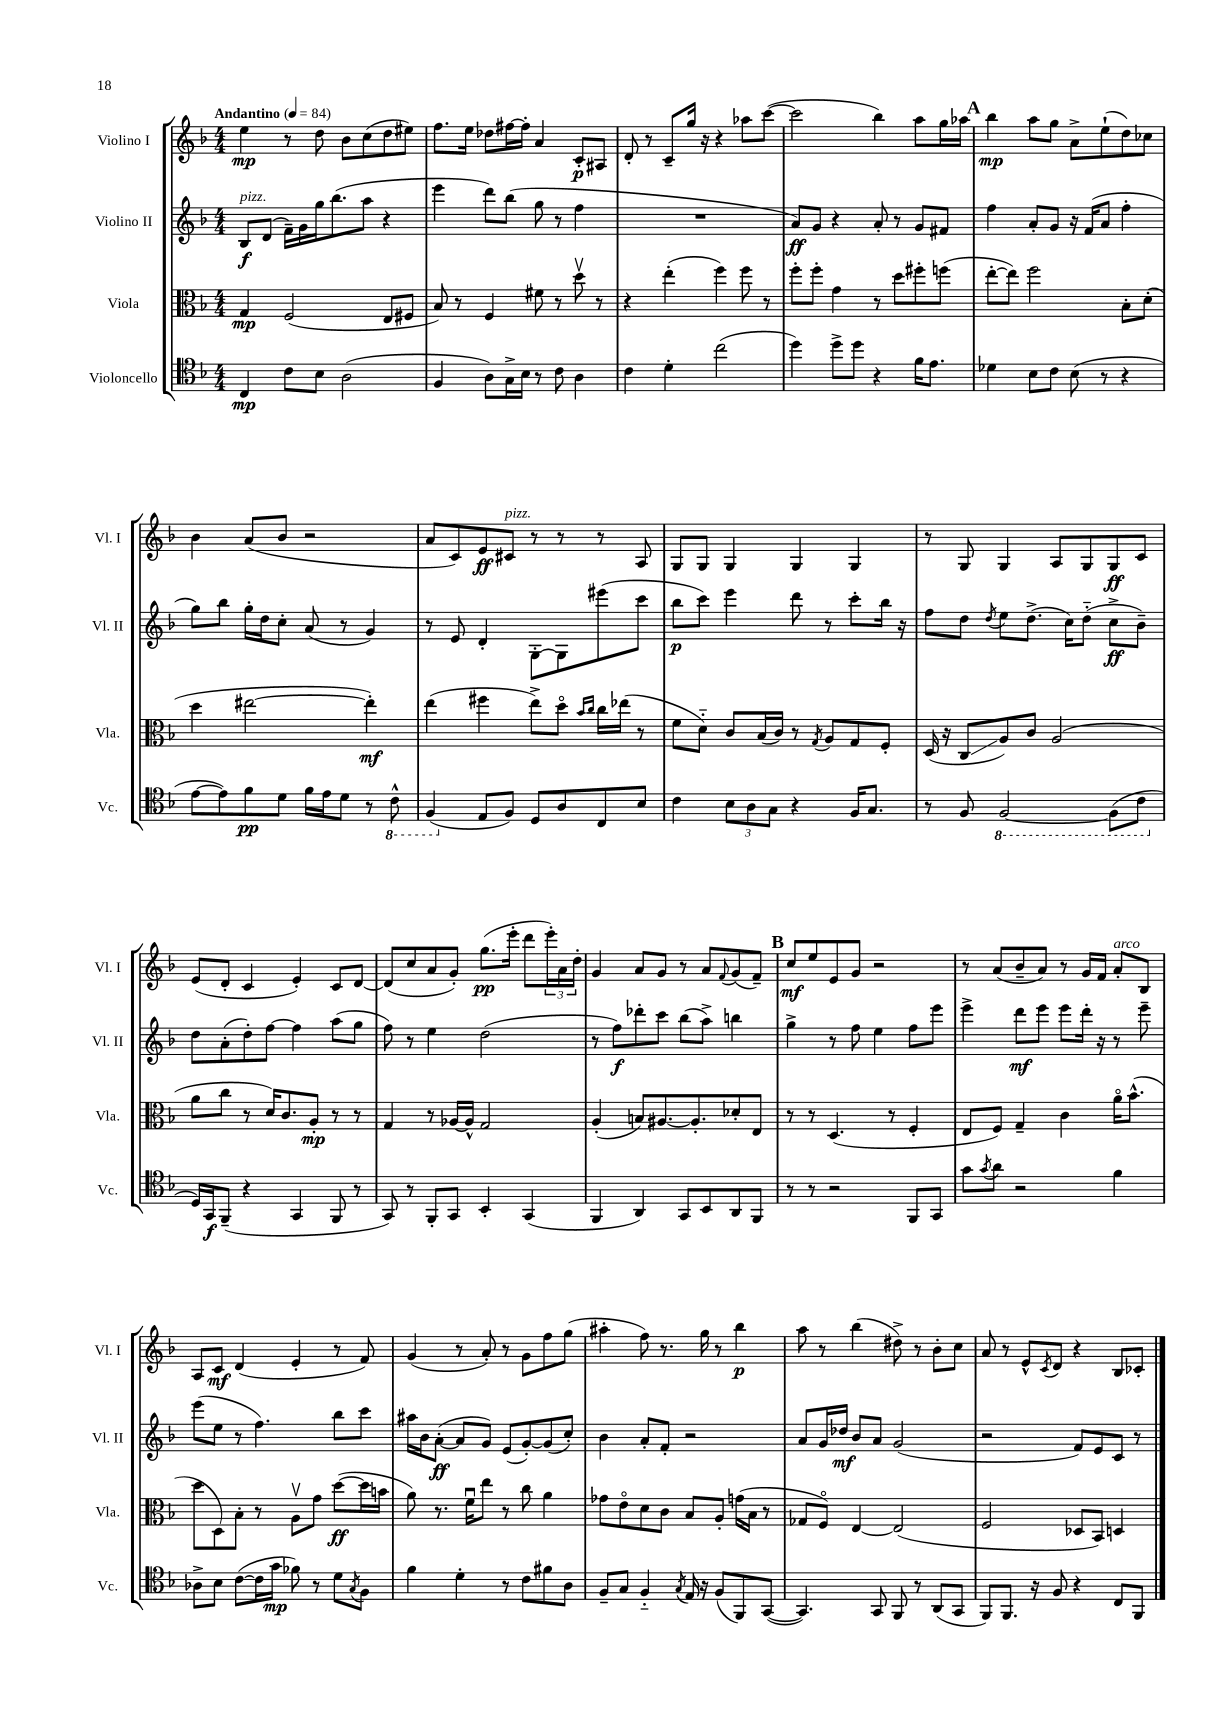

**kern	**kern	**kern	**kern
*staff4	*staff3	*staff2	*staff1
*clefC4	*clefC3	*clefG2	*clefG2
*k[b-]	*k[b-]	*k[b-]	*k[b-]
*M4/4	*M4/4	*M4/4	*M4/4
*MM84	*MM84	*MM84	*MM84
4C	4G	8B-	4ee
.	.	(8d	.
8c	(2F	16f~)	8r
.	.	16g	.
8B-	.	16gg	8dd
.	.	(8.bb-	.
(2A	.	.	8b-
.	.	8aa	(8cc
.	8E	4r	8dd
.	8F#	.	8ee#)
=	=	=	=
4F	8B-)	4eee	8.ff
.	8r	.	.
.	.	.	16ee
8A)	4F	8ddd)	8dd-
16G^	.	(8bb-	[16ff#
16B-	.	.	16ff#']
8r	8f#	8gg	4a
8c	8r	8r	.
4A	8ddv	4ff	8c'
.	8r	.	8A#
=	=	=	=
4c	4r	1r	8d'
.	.	.	8r
4d'	(4ee'	.	8c~
.	.	.	16gg
.	.	.	16r
(2cc	4ff)	.	4r
.	8ff	.	8aa-
.	8r	.	([8ccc
=	=	=	=
4dd)	8ff'	8a)	2ccc]
.	8ff'	8g	.
8dd^	4g	4r	.
8dd	.	.	.
4r	8r	8a'	4bb-)
.	8dd	8r	.
16f	8ff#'	8g	8aa
8.e	.	.	.
.	(8ff	8f#	16gg
.	.	.	16aa-
=	=	=	=
4d-	[8ee'	4ff	4bb-
.	8ee])	.	.
8B-	2ff	8a'	8aa
8c	.	8g	8gg
(8B-	.	16r	8a^
.	.	(16f	.
8r	.	8a	(8ee`
4r	8B-'	4ff'	8dd)
.	(8d'	.	8cc-
=	=	=	=
[8e	4dd	8gg)	4b-
8e])	.	8bb-	.
8f	[2ee#	16gg'	(8a
.	.	16dd	.
8d	.	8cc'	8b-
16f	.	(8a	2r
16e	.	.	.
8d	.	8r	.
8r	4ee#'])	4g)	.
8C^^	.	.	.
=	=	=	=
(4FF	(4ee	8r	8a
.	.	8e	8c)
8E	4ff#	4d'	8e
8F)	.	.	8c#
8D	8ee^)	[8G'	8r
8A	8ddo	8G]	8r
.	16qqb-	.	.
.	16qqcc	.	.
8C	16cc	(8eee#	8r
.	(16ee-	.	.
8B-	8r	8ccc	8A
=	=	=	=
4c	8f	8bb-	8G
.	8d'~)	8ccc)	8G
12B-	8c	4eee	4G
12A	.	.	.
.	(16B-	.	.
12G	.	.	.
.	16c)	.	.
4r	8r	8ddd	4G
.	8qG	.	.
.	8A	8r	.
16F	8G	8ccc'	4G
8.G	.	.	.
.	8F'	16bb-	.
.	.	16r	.
=	=	=	=
8r	(16D	8ff	8r
.	16r	.	.
8F	8C	8dd	8G
.	.	8qdd	.
[2FF	8A)	8ee	4G
.	8c	(8.dd^	.
.	(2A	.	8A
.	.	16cc)	.
.	.	(8dd'~	8G
(8FF]	.	8cc^	8G
8C	.	8b-~)	8c
=	=	=	=
16D)	8a	8dd	(8e
16GG	.	.	.
(8FF~	8cc	(8a'	8d'
4r	8r	8dd')	4c
.	16d)	[8ff	.
.	8.c	.	.
4GG	.	4ff]	4e')
.	8A'	.	.
8FF	8r	(8aa	8c
8r	8r	8gg	[8d
=	=	=	=
8GG)	4G	8ff)	(8d]
8r	.	8r	8cc
8FF'	8r	4ee	8a
8GG	[16A-	.	8g')
.	16A-^^]	.	.
4BB-'	2G	(2dd	(8.gg
.	.	.	16eee'
(4GG	.	.	8ddd
.	.	.	24eee')
.	.	.	24a
.	.	.	24dd'
=	=	=	=
4FF	(4A'	8r	4g
.	.	8ff)	.
4AA)	8B)	8ddd-'	8a
.	[8.A#	8ccc	8g
8GG	.	(8bb-	8r
.	8.A#']	.	.
8BB-	.	8aa^)	8a
.	.	.	8qqf
8AA	8d-'	4bb	(8g
8FF	8E	.	8f~)
=	=	=	=
8r	8r	4gg^	8cc
8r	8r	.	8ee
2r	(4.D	8r	8e
.	.	8ff	8g
.	.	4ee	2r
.	8r	.	.
8FF	4F'	8ff	.
8GG	.	8eee	.
=	=	=	=
8g	8E	4eee^	8r
8qg	.	.	.
8a	8F)	.	(8a
2r	4G~	8ddd	8b-~
.	.	8eee	8a)
.	4c	8eee	8r
.	.	16ddd'	16g
.	.	16r	16f
4f	16ao	8r	8a'
.	(8.b-^^	.	.
.	.	8eee~	8B-
=	=	=	=
8A-^	8dd	(8eee	8A
8B-	8D)	8ee	8c
([8c	8B-'	8r	(4d
16c]	8r	4.ff)	.
16g	.	.	.
8f-)	8Av	.	4e'
8r	8g	.	.
8d	([8dd	8bb-	8r
8qG	.	.	.
8F	16dd]	8ccc	8f)
.	16b	.	.
=	=	=	=
4f	8a)	16aa#	(4g
.	.	16b-	.
.	8.r	([8a'	.
4d'	.	8a]	8r
.	16fu	.	.
.	8ee	8g)	8a')
8r	8r	(8e	8r
8c	8cc	[8g')	8g
8f#	4a	(8g]	8ff
8A	.	8cc')	(8gg
=	=	=	=
8F~	8g-	4b-	4aa#'
8G	8eo	.	.
4F'~	8d	8a'	8ff)
.	8c	8f'	8.r
8qG	.	.	.
16E	8B-	2r	.
16r	.	.	16gg
(8F	8A'	.	8r
8FF)	(16g	.	4bb-
.	16B-	.	.
([8GG	8r	.	.
=	=	=	=
4.GG])	8G-	8a	8aa
.	8Fo)	16g	8r
.	.	16dd-	.
.	[4E	8b-	(4bb-
8GG	.	8a	.
8FF	(2E]	(2g	8dd#^)
8r	.	.	8r
(8AA	.	.	8b-'
8GG	.	.	8cc
=	=	=	=
8FF)	2F	2r	8a
8.FF	.	.	8r
.	.	.	8e^^
16r	.	.	.
.	.	.	8qc
8F	.	.	8d
4r	8D-	8f)	4r
.	8BB-)	8e	.
8C	4D	8c	8B-
8FF	.	8r	8c-'
==	==	==	==
*-	*-	*-	*-
